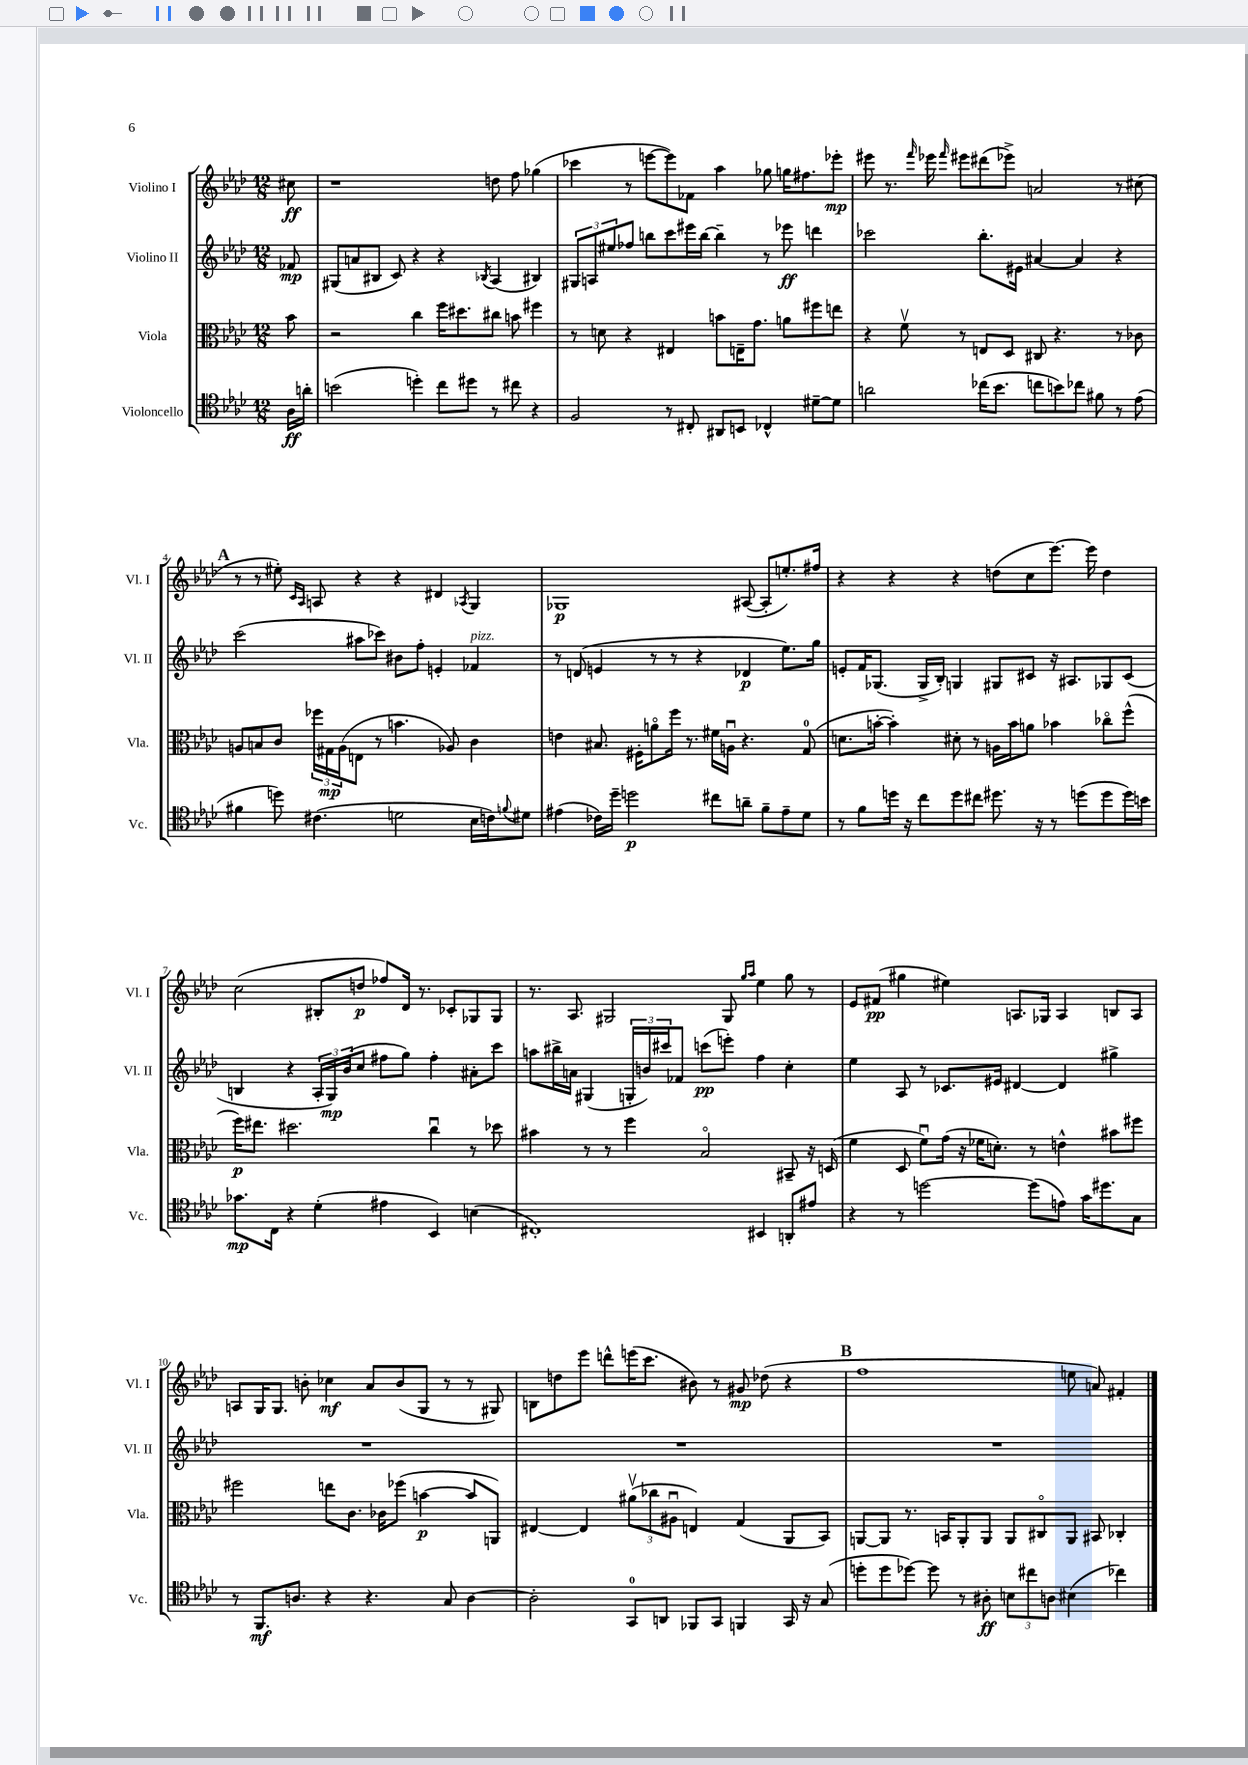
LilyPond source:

<<
\new StaffGroup <<
\new Staff = "s0" \with { instrumentName = "Violino I" shortInstrumentName = "Vl. I" } {
    \clef treble \key aes \major \numericTimeSignature \time 12/8 \partial 8
    cis''8\ff |
    r1 d''8 f''8 ges''4( |
    ces'''4 r8 e'''8~ e'''8) fes'8 aes''4 ges''8 g''16 fis''8. ees'''8-.\mp |
    eis'''8 r8. \grace { f'''16 } ees'''16 \grace { f'''16 } eis'''8 dis'''8( ees'''8->) a'2 r8 cis''8( |
    \mark \markup { \bold "A" } r8 r8 eis''8-.) \grace { c'16 aes16 } a8 r4 r4 dis'4 \acciaccatura { aes8 } g4 |
    ges1\p ais8~( ais8-. e''8.-.) fis''16 |
    r4 r4 r4 d''8( c''8 ees'''8.~) ees'''16 d''4 |
    c''2( bis8-. d''8\p fes''8) des'16 r8. ces'8-. ges8 ges8 |
    r8. aes8. gis2 gis8 \grace { g''16 aes''16 } ees''4 g''8 r8 |
    ees'8 fis'8\pp( gis''4 eis''4) a8. ges16 a4 b8 a8 |
    a8 g16 g8. b'8-. ces''4\mf aes'8 b'8( g8 r8 r8 gis8) |
    b8 d''8 ees'''8 d'''8-^ e'''16( c'''8. bis'8) r8 gis'8\mp des''8( r4 |
    \mark \markup { \bold "B" } f''1 e''8 a'8) fis'4-. \bar "|." |
}
\new Staff = "s1" \with { instrumentName = "Violino II" shortInstrumentName = "Vl. II" } {
    \clef treble \key aes \major \numericTimeSignature \time 12/8 \partial 8
    fes'8\mp |
    gis8( a'8 bis8 c'8) r4 r4 \acciaccatura { bes8 } aes4( bis4) |
    \tuplet 3/2 { gis8 a8 eis''8 } fes''8 b''8 c'''8 eis'''16 b''16~ b''4-- r8 ees'''8\ff d'''4 |
    ces'''2 bes''8.-. eis'16 ais'4~ ais'4 r4 |
    \mark \markup { \bold "A" } c'''2( ais''8 ces'''8) bis'8 f''8-. e'4-. fes'4^\markup { \italic "pizz." } |
    r8 d'8( e'4 r8 r8 r4 des'4\p ees''8.) g''16 |
    e'8-. f'16 ges8.( ges16-> bes16-.) g4 gis8 cis'8 r16 ais8. ges8 cis'8( |
    b4 r4 \tuplet 3/2 { aes16-. g16\mp) bes'16( } c''8 fis''8 g''8) fis''4-. ais'8-. c'''8 |
    a''8 bis''16-> a'16 gis4( \tuplet 3/2 { g16-. b'16) cis'''16 } fes'8 c'''8\pp( e'''8-.) f''4 c''4-. |
    ees''4 aes8 r8 ces'8. eis'16 dis'4~ dis'4 gis''4-> |
    R1. |
    R1. |
    \mark \markup { \bold "B" } R1. \bar "|." |
}
\new Staff = "s2" \with { instrumentName = "Viola" shortInstrumentName = "Vla." } {
    \clef alto \key aes \major \numericTimeSignature \time 12/8 \partial 8
    bes'8 |
    r2 c''4 f''16 dis''8. cis''8 b'8 fis''4 |
    r8 d'8 r4 eis4 b'8 e16-- g'8. a'8 fis''8 e''8 |
    r4 f'8\upbow r8 e8 des8 cis8 r4. r8 ces'8 |
    \mark \markup { \bold "A" } a8 b8 c'8 \tuplet 3/2 { fes''16 gis16\mp a16( } e8 r8 b'4. aes8) c'4 |
    e'4 bis8. fis16-. a'8\flageolet f''16 r8. fis'16 a16\downbow r4. g8-0( |
    d'8. b'16~-. b'4-.) dis'8-. r8 a16 b'16 a'8 bes'4 ces''8\flageolet f''8-^( |
    f''16\p) eis''8. dis''2. c''4\downbow r8 des''8 |
    bis'4 r8 r8 f''4 bes2\flageolet bis,8-- r16 d16( |
    f'4 des8 f'8\downbow) g'16( r16 fes'16 d'8.-.) r8 e'4-^ bis'8 fis''8 |
    fis''2 e''8 c'8. ces'16 fes''8( b'4~\p b'8 a,8) |
    eis4~ eis4 \tuplet 3/2 { ais'8\upbow( ces''8 ais8\downbow } e4) g4( aes,8 bes,8) |
    \mark \markup { \bold "B" } a,8~ a,8 r8. b,16 a,8-. a,8 a,8 cis8\flageolet a,8 bis,8 ces4-. \bar "|." |
}
\new Staff = "s3" \with { instrumentName = "Violoncello" shortInstrumentName = "Vc." } {
    \clef tenor \key aes \major \numericTimeSignature \time 12/8 \partial 8
    aes16\ff a'16-. |
    b'2( d''4-.) c''8 dis''8 r8 cis''8 r4 |
    f2 r8 cis8-. ais,8 b,8 ces4-^ dis'8~-- dis'8 |
    a'2 ces''16( bes'8. c''8 b'8) ces''8 fis'8 r8 ees'8( |
    \mark \markup { \bold "A" } fis'4 d''8) cis'4.( d'2 bes16 c'16) \appoggiatura { f'8 } dis'8 |
    eis'4( ces'16) des''16-- d''2\p cis''8 a'8-- f'8-- eis'8-- des'8 |
    r8 f'8 d''16 r16 c''8 d''8 cis''8 dis''8. r16 r8 d''8( d''8 d''16) b'16 |
    ges'8.\mp c16 r4 des'4-.( eis'4 bes,4) b4( |
    cis1-.) bis,4 a,8-. eis'8 |
    r4 r8 d''2~ d''8( e'8) g'16 dis''8. g8 |
    r8 f,8.\mf a8. r4 r4. g8 a4~ |
    a2-. g,8-0 a,8 fes,8 g,8 f,4 g,16 r16 g8( |
    \mark \markup { \bold "B" } d''8-. d''8 des''8~) des''8 r8 ais8-.\ff \tuplet 3/2 { b8 cis''8 a8 } bis4( ces''4) \bar "|." |
}
>>
>>
